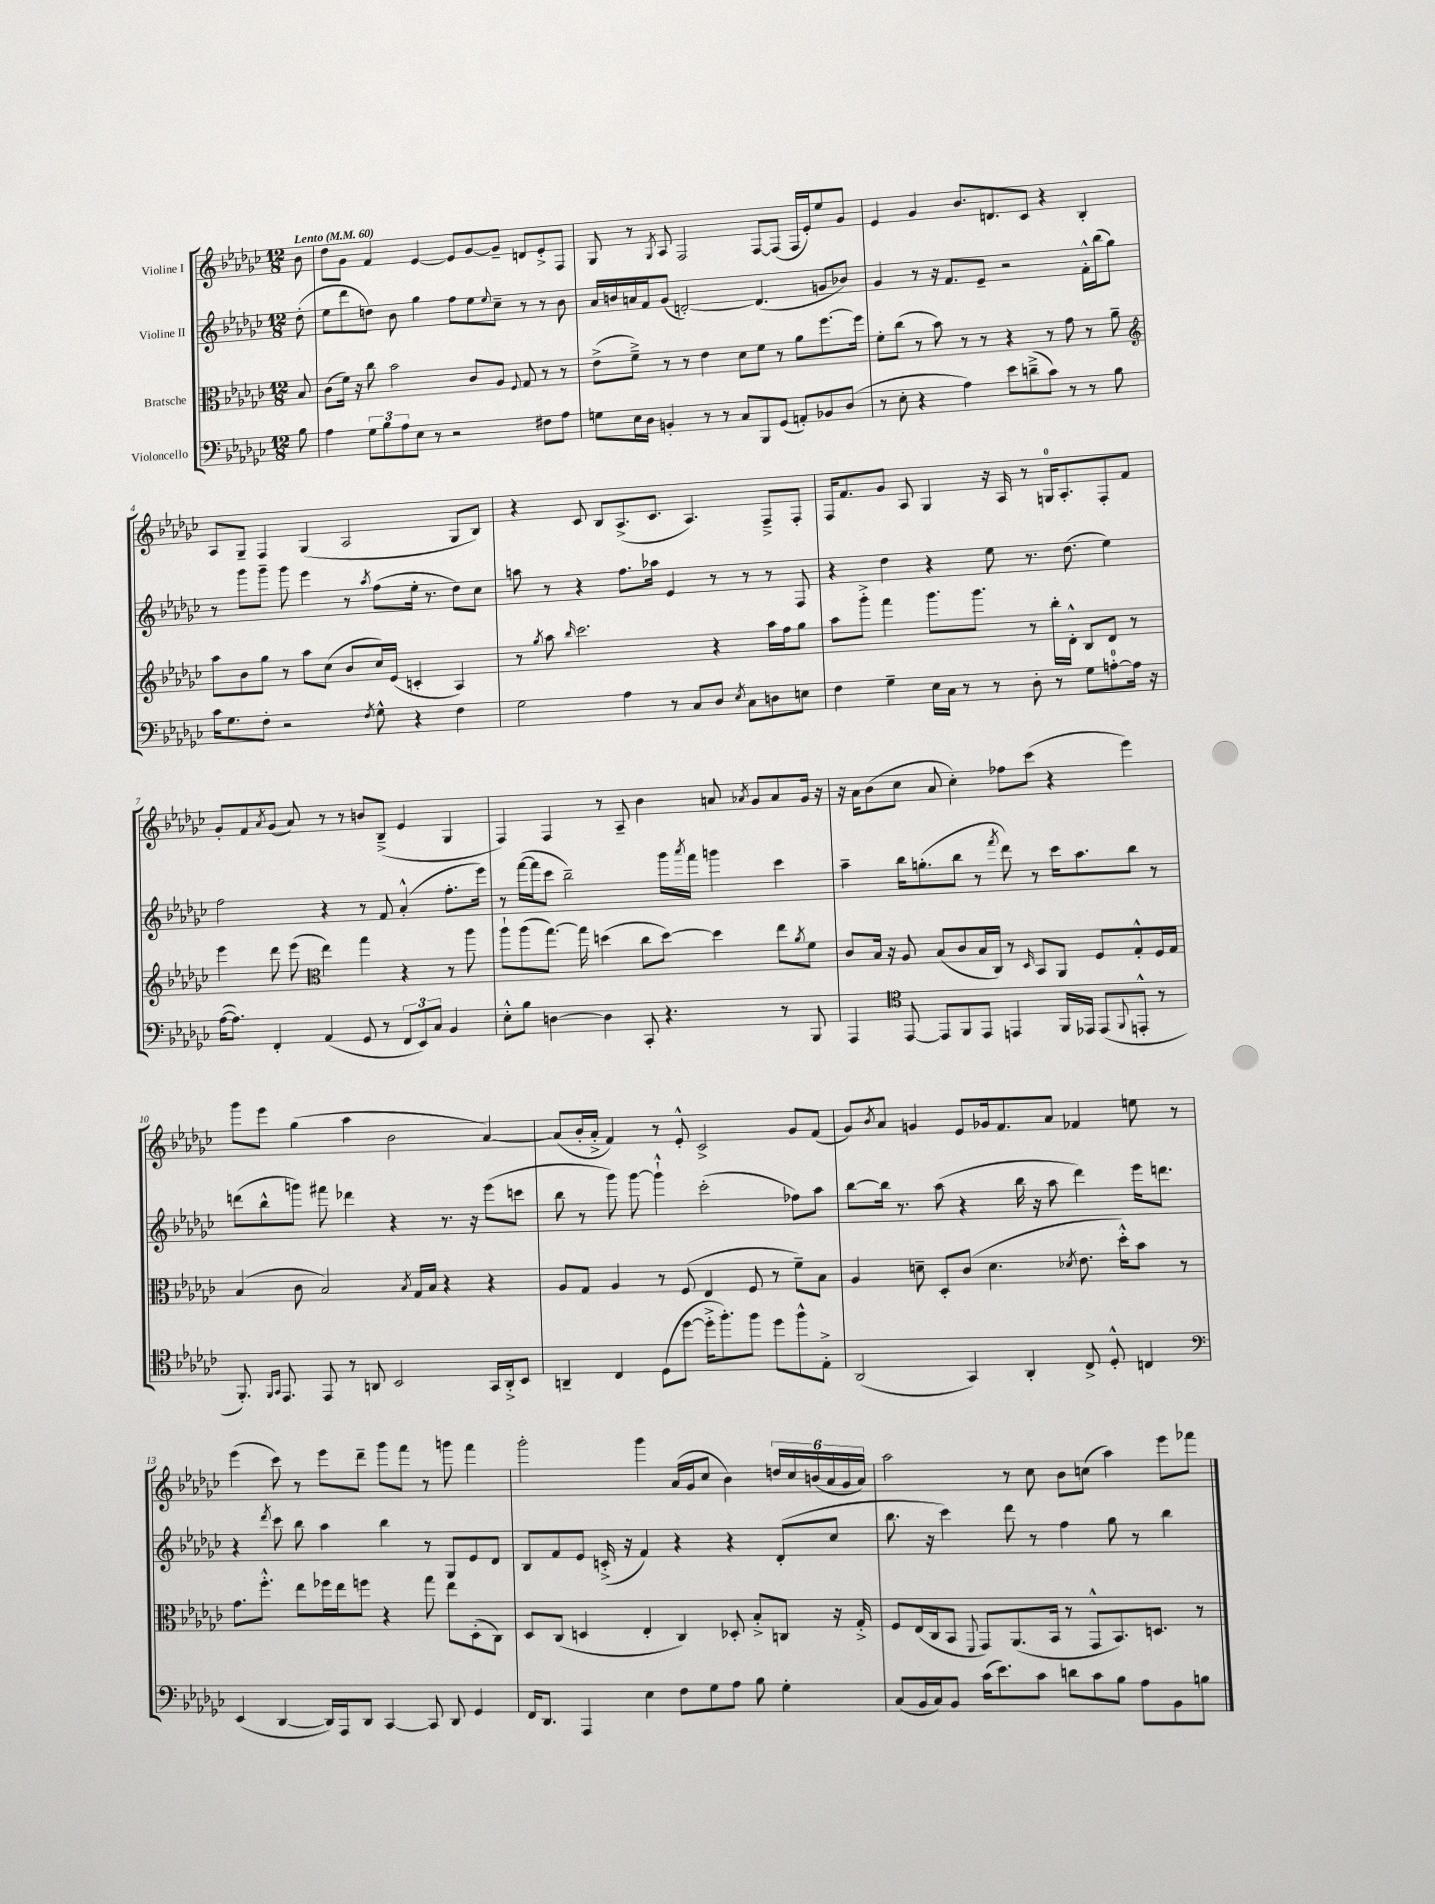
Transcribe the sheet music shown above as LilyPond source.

<<
\new StaffGroup <<
\new Staff = "s0" \with { instrumentName = "Violine I" } {
    \clef treble \key ges \major \numericTimeSignature \time 12/8 \partial 8 \tempo "Lento" 4 = 60
    bes'8 |
    des''8 ges'8 f'4 ees'4~ ees'8 ges'8~ ges'8-- d'8 ees'8-.-> f8 |
    ges8 r8 \acciaccatura { ges8 } aes8 f2 f8~ f8( f16 ees'16-.) ees''8 ges'8 |
    ees'4 ges'4 bes'8. d'8. ces'8 r4 bes4-. |
    aes8 ges8-- f4 ges4( aes2 ges8 bes8) |
    r4 ces'8 bes8 aes8.->( ces'8. aes4.) f8---> f8-. |
    f16 f'8. ges'8 aes8 ges4 r16 aes16 r8 g16-0 aes8.-. f8-. f'8 |
    ges'8-. f'8 \acciaccatura { aes'8 } ges'8( aes'8) r8 r8 b'8 bes8--->( ees'4 ges4 |
    f4) f4 r8 aes8-- bes'4 a'8 \acciaccatura { aes'8 } ges'8 aes'8 ges'16 r16 |
    r16 aes'16 bes'8( ces''8 aes'8 ces''4-.) fes''8 ces'''8( r4 ees'''4) |
    ges'''8 ees'''8 ges''4( aes''4 bes'2 aes'4~) |
    aes'8( bes'16-. aes'16-.-> f'4) r8 ees'8-.-^ ces'2-> ges'8 f'8( |
    ges'8) \acciaccatura { bes'8 } aes'8 g'4 ees'8 ges'16 f'8. aes'8 fes'4 e''8 r8 |
    ees'''4( ces'''8) r8 ees'''8 des'''8-- ges'''8 f'''8 r8 g'''8 f'''4 |
    ges'''2-. ges'''4 aes'16( ges'16 ces''8 bes'4) \tuplet 6/4 { d''16 ces''16 b'16( aes'16 ges'16 aes'16) } |
    aes''2 r8 ces''8 bes'8 c''8( aes''4) ees'''8 fes'''8 \bar "|." |
}
\new Staff = "s1" \with { instrumentName = "Violine II" } {
    \clef treble \key ges \major \numericTimeSignature \time 12/8 \partial 8
    des''8-.( |
    ees''8 des'''8 d''8) bes'8 ges''4 f''8 ees''8 \appoggiatura { ees''8 } ces''8-- r8 r8 bes'8 |
    aes'16 b'16 a'16 f'16 ges'8( d'2~-.) d'4.( g'8 bes'8) |
    ges'4 r8 r16 f'8. ees'8-- r2 f'16-.-^ bes''16( ges''8) |
    r8 ges'''8 ges'''8-- ges'''8 ees'''4 r8 \acciaccatura { aes''8 } f''8( ees''16-. r8. des''8) ces''8 |
    a''8 r8 r4 f''8. aes''16 ees'4 r8 r8 r8 f8 |
    r4 des''4 r4 ees''8 r8. des''8.( ees''4) |
    f''2 r4 r8 f'8 aes'4-.-^( f''8.-. ees'''16) |
    r8 f'''16~( f'''16 ces'''8 bes''2--) ges'''16 \acciaccatura { aes'''8 } f'''16 g'''4 ces'''4 |
    aes''4-- bes''16 g''8.-.( bes''8 r8 \acciaccatura { f'''8 } des'''8) r8 ces'''16 aes''8. bes''8 r8 |
    d'''8( bes''8-^ g'''8) fis'''8 des'''4 r4 r8. r16 ees'''8( c'''8 |
    bes''8 r8 ges'''8) ges'''8~ ges'''4-!-^ ces'''2-.( fes''8) aes''8 |
    bes''8~ bes''16 r8. aes''8( r4 bes''16 r16 aes''8 des'''4) ees'''16 d'''8. |
    r4 \acciaccatura { des'''8 } ces'''8 bes''8 aes''4 bes''4 r8 ges8 ees'8 des'8 |
    bes8 f'8 ees'8 c'16-.->( r16 f'4) r4 r4 des'8-.( ces''8 |
    bes''8. r16 ces'''4) des'''8 r8 f''4 ges''8 r8 bes''4 \bar "|." |
}
\new Staff = "s2" \with { instrumentName = "Bratsche" } {
    \clef alto \key ges \major \numericTimeSignature \time 12/8 \partial 8
    bes8 |
    ces'8( f'16) r16 ces''8 bes'2 ces'8 aes8 \appoggiatura { f8 } ges8 r8 r8 |
    ees'8->( f'8--->) r8 r8 ees'4 des'8 f'8 r8 aes'8 f''8.~ f''16 |
    f'8-. ces''8( r8 bes'8) r8 r8 r4 r8 ges'8 r8 aes'8-- |
    \clef treble aes''8 bes'8 ges''8 r8 aes''8 ces''8( bes'8 ces''16) ees'16( c'4-. aes4) |
    r8 \acciaccatura { ges''8 } aes''8 \grace { bes''16 } ces'''2. r4 aes''16 f''16 ges''8 |
    aes''8 ges'''8-.-> f'''4 ges'''8. ges'''8. r8 bes''16-. des'16-.-^ bes8 des'8 r8 |
    ees'''4 des'''8 ees'''8( \clef alto ees''4) ges''4 r4 r8 aes''8 |
    aes''8-! aes''8( ges''8.~) ges''16 d''4( ces''8 d''8~) d''4 ees''8 \acciaccatura { aes'8 } f'8 |
    ces'8 bes16 r16 aes8 bes8( ces'8 bes16 ces16) r8 \grace { des16 } bes,8 aes,8 f8 ges8-.-^ f16 ges16 |
    bes4( ces'8 bes2) \acciaccatura { bes8 } ges16 bes16 r4 r4 |
    aes8 ges8 aes4 r8 f8( ees4 f8 r8 f'8--) bes8 |
    aes4 d'8-- des8-. ces'8( d'4. \acciaccatura { des'8 } ees'8. des''16-.-^) bes'8 r8 |
    ges'8. f''8.-.-^ ees''8 fes''16 ees''16 f''8 r4 ges''8 ees''8 des8-.( ces8) |
    des8 ces8( d4 ees4-. ces4) des8-. bes8-.-> c8 r16 ges16-.-> |
    f8 ees16( ces16 bes,8 \appoggiatura { f,8 } ges,8) aes,8.( bes,16 r8 ges,8-^ bes,8.) d8. r8 \bar "|." |
}
\new Staff = "s3" \with { instrumentName = "Violoncello" } {
    \clef bass \key ges \major \numericTimeSignature \time 12/8 \partial 8
    bes8 |
    aes4 \tuplet 3/2 { ges8 bes8 aes8 } ees8 r8 r2 fis8 aes8 |
    g8 ees16 des16 b,4-. r8 r8 ces8 bes,,8 ges,8( a,8-.) bes,8 des8( |
    r8 ees8-. r4 aes4) ees'8 d'8--->( ces'8) r8 r8 bes8 |
    ces'16 ges8. f8-. r2 \acciaccatura { f8 } ges8-^ r4 f4 |
    ges2 aes4 r8 ces8 des8 \acciaccatura { ees8 } ces8 d8 e8 |
    f4 ges4-- ees16 ces16 r8 r8 des8-. r8 ges8 a8-0~-. a16 r16 |
    aes16~( aes8.) f,4-. aes,4( ges,8 r8 \tuplet 3/2 { f,8 ees,8) ces8 } bes,4 |
    ees8-.-^ bes8 d4~ d4 ces,8-. r4. r8 bes,,8 |
    aes,,4 \clef tenor ees,8~ ees,8 f,8 ees,8 e,4 f,16 ees,16 ees,8( \appoggiatura { f,8 } e,8-.-^ r8 |
    f,8.-.) \grace { f,16 ges,16 } ees,8. ees,8 r8 a,8 bes,2 ges,16 a,16-.-> bes,8 |
    a,4-- ces4 des8( des''8~ des''16-.-> f''8.-.) f''8 des''8 f''8-^ ees8-.-> |
    aes,2( ges,4) aes,4-. ces8-> des8-.-^ c4 |
    \clef bass ees,4( des,4~ des,16) aes,,16 des,8 ces,4~ ces,8 des,8 ges,4 |
    f,16 des,8. aes,,4 ees4 f8 ges8 aes8 bes8 ges4-. |
    ces8( bes,16 ces16) bes,8 ces'16( ees'8.) ces'8 d'8 ces'8 bes8 aes8 bes,8 b8 \bar "|." |
}
>>
>>
